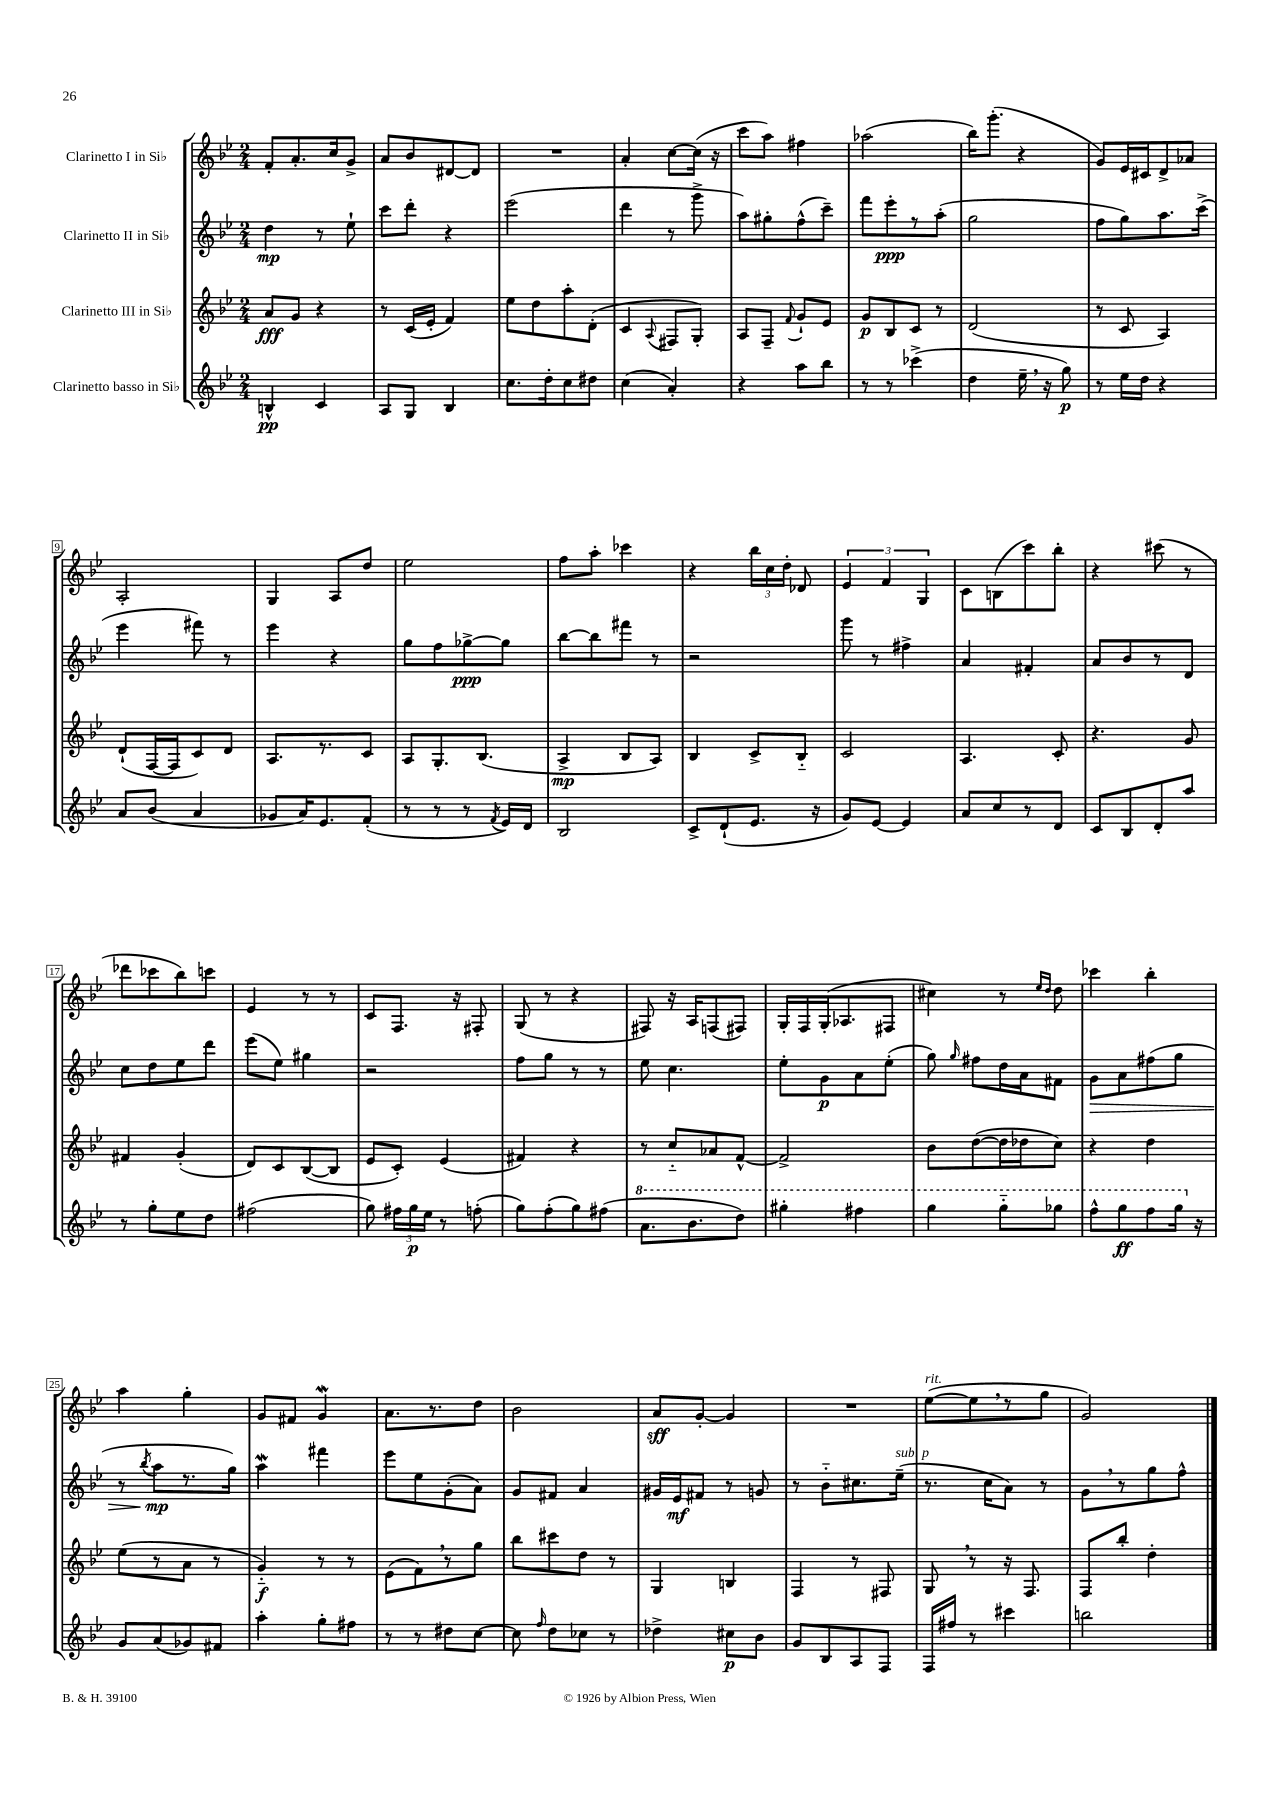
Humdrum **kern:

**kern	**kern	**kern	**kern
*staff4	*staff3	*staff2	*staff1
*clefG2	*clefG2	*clefG2	*clefG2
*k[b-e-]	*k[b-e-]	*k[b-e-]	*k[b-e-]
*M2/4	*M2/4	*M2/4	*M2/4
4B^^	8a	4dd	8f'
.	8g	.	8.a'
4c	4r	8r	.
.	.	.	16cc
.	.	8ee-`	8g^
=	=	=	=
8A	8r	8ccc	8a
8G	(16c	8ddd'	8b-
.	16e-'	.	.
4B-	4f)	4r	[8d#
.	.	.	8d#]
=	=	=	=
8.cc	8ee-	(2eee-	2r
.	8dd	.	.
16dd'	.	.	.
8cc	8aa'	.	.
8dd#	(8d'	.	.
=	=	=	=
(4cc	4c	4ddd	4a'
.	8qqA	.	.
4a')	8F#	8r	[8cc
.	8G')	8ggg^	(16cc]
.	.	.	16r
=	=	=	=
4r	8A	8aa)	8ccc
.	8F~	8gg#'	8aa)
.	8qqf	.	.
8aa	8g`	(8ff^^	4ff#
8bb-	8e-	8ccc~)	.
=	=	=	=
8r	8g	8fff	(2aa-
8r	8B-	8eee-'	.
(4ccc-^	8c	8r	.
.	8r	(8aa'	.
=	=	=	=
4dd	(2d	2gg	16bb-)
.	.	.	(8.ggg'
16ee-~	.	.	4r
16r	.	.	.
8gg)	.	.	.
=	=	=	=
8r	8r	8ff	8g)
16ee-	8c	8gg)	16e-
16dd	.	.	16c#
4r	4A)	8.aa	8d^
.	.	.	8a-
.	.	(16ccc^	.
=	=	=	=
8a	(8d`	4eee-	2A'
(8b-	[16F	.	.
.	16F]	.	.
4a	8c)	8fff#)	.
.	8d	8r	.
=	=	=	=
8g-	8.A	4eee-	4G
16a)	.	.	.
8.e-	8.r	.	.
.	.	4r	8A
(8f'	8c	.	8dd
=	=	=	=
8r	8A	8gg	2ee-
8r	8.G'	8ff	.
8r	.	[8gg-^	.
.	(8.B-	.	.
8qf	.	.	.
16e-)	.	8gg-]	.
16d	.	.	.
=	=	=	=
2B-	4A^	[8bb-	8ff
.	.	8bb-]	8aa'
.	8B-	8fff#	4ccc-
.	8A)	8r	.
=	=	=	=
8c^	4B-	2r	4r
(8d`	.	.	.
8.e-	8c^	.	24bb-
.	.	.	24cc
.	.	.	24dd'
.	8B-'~	.	8d-
16r	.	.	.
=	=	=	=
8g)	2c	8ggg	6e-
[8e-	.	8r	.
.	.	.	6f
4e-]	.	4ff#^	.
.	.	.	6G
=	=	=	=
8a	4.A	4a	8c
8cc	.	.	(8B
8r	.	4f#'	8ccc)
8d	8c'	.	8bb-'
=	=	=	=
8c	4.r	8a	4r
8B-	.	8b-	.
8d'	.	8r	(8ccc#
8aa	8g	8d	8r
=	=	=	=
8r	4f#	8cc	8ddd-
8gg'	.	8dd	8ccc-
8ee-	(4g'	8ee-	8bb-)
8dd	.	8ddd	8ccc
=	=	=	=
(2ff#	8d)	(8eee-	4e-
.	8c	8ee-)	.
.	([8B-	4gg#	8r
.	8B-]	.	8r
=	=	=	=
8gg)	8e-	2r	8c
24ff#	8c')	.	8.F
24gg	.	.	.
24ee-	.	.	.
8r	(4e-	.	.
.	.	.	16r
(8ff'	.	.	8F#'
=	=	=	=
8gg)	4f#)	8ff	(8G
(8ff'	.	8gg	8r
8gg)	4r	8r	4r
(8ff#	.	8r	.
=	=	=	=
8.aa	8r	8ee-	8F#)
.	8cc'~	4.cc	16r
8.bb-	.	.	16A
.	8a-	.	(8F
8ddd)	[8f^^	.	8F#)
=	=	=	=
4ggg#'	2f^]	8ee-'	16G'
.	.	.	16F
.	.	8g	(16G'
.	.	.	8.A-
4fff#	.	8a	.
.	.	(8ee-'	8F#
=	=	=	=
4ggg	8b-	8gg)	4cc#)
.	.	16qqgg	.
.	([8dd	8ff#	.
8ggg'~	16dd]	16dd	8r
.	16dd-	16a	.
.	.	.	16qqee-
.	.	.	16qqdd
8ggg-	8cc)	8f#	8dd
=	=	=	=
8fff^^	4r	8g	4ccc-
8ggg	.	8a	.
8fff	4dd	(8ff#	4bb-'
16ggg	.	8gg	.
16r	.	.	.
=	=	=	=
8g	(8ee-	8r	4aa
.	.	8qbb-	.
(8a	8r	8aa	.
8g-)	8a	8.r	4gg'
8f#	8r	.	.
.	.	16gg)	.
=	=	=	=
4aa'	4g'~)	4aa	8g
.	.	.	8f#
8gg'	8r	4fff#	4g
8ff#	8r	.	.
=	=	=	=
8r	(8e-	8eee-	8.a
8r	8f)	8ee-	.
.	.	.	8.r
8dd#	8r	(8g'	.
[8cc	8gg	8a)	8dd
=	=	=	=
8cc]	8bb-	8g	2b-
16qqff	.	.	.
8dd	8ccc#	8f#	.
8cc-	8dd	4a	.
8r	8r	.	.
=	=	=	=
4dd-^	4G	16g#	8a
.	.	16e-	.
.	.	8f#	[8g'
8cc#	4B	8r	4g]
8b-	.	8g	.
=	=	=	=
8g	4F	8r	2r
8B-	.	8b-'~	.
8A	8r	8.cc#	.
8F	8F#	.	.
.	.	(16ee-~	.
=	=	=	=
16F	8G	8.r	([8ee-
16ff#	.	.	.
8r	8r	.	8ee-]
.	.	16cc	.
4ccc#	16r	8a)	8r
.	8.F	.	.
.	.	8r	8gg
=	=	=	=
2bb	8F	8g	2g)
.	8bb-'	8r	.
.	4dd'	8gg	.
.	.	8ff^^	.
==	==	==	==
*-	*-	*-	*-
